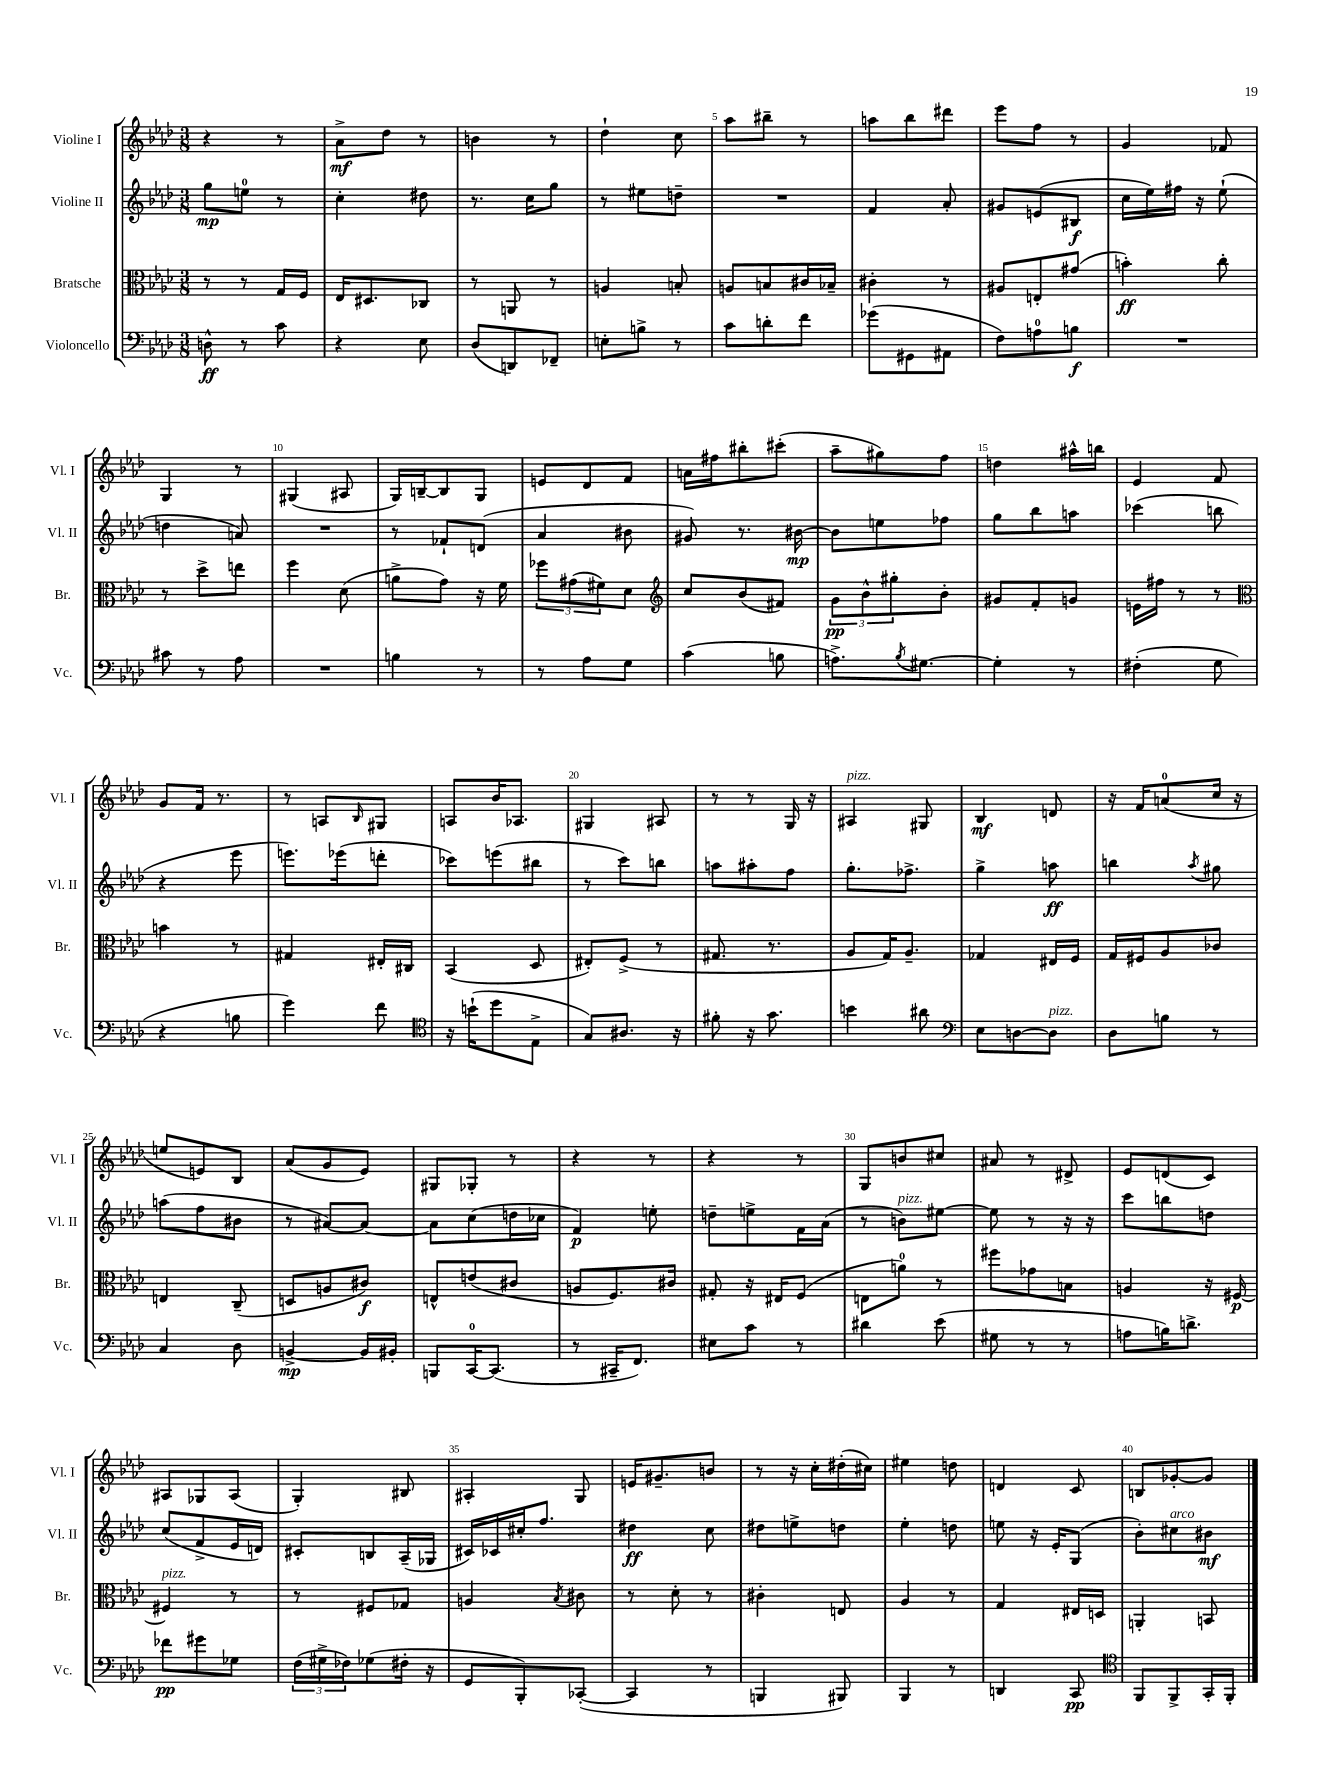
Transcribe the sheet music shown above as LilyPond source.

<<
\new StaffGroup <<
\new Staff = "s0" \with { instrumentName = "Violine I" shortInstrumentName = "Vl. I" } {
    \clef treble \key aes \major \numericTimeSignature \time 3/8
    r4 r8 |
    aes'8->\mf des''8 r8 |
    b'4 r8 |
    des''4-! c''8 |
    aes''8 bis''8-- r8 |
    a''8 bes''8 dis'''8 |
    ees'''8 f''8 r8 |
    g'4 fes'8 |
    g4 r8 |
    gis4( ais8 |
    g16) b16~-- b8 g8 |
    e'8 des'8 f'8 |
    a'16 fis''16 bis''8-. cis'''8-.( |
    aes''8-- gis''8) f''8 |
    d''4 ais''16-^ b''16 |
    ees'4 f'8 |
    g'8 f'16 r8. |
    r8 a8 \grace { bes16 } gis8 |
    a8 bes'16 aes8. |
    gis4 ais8 |
    r8 r8 g16 r16 |
    ais4^\markup { \italic "pizz." } gis8 |
    bes4\mf d'8 |
    r16 f'16 a'8-0( c''16 r16 |
    e''8 e'8) bes8 |
    aes'8( g'8 ees'8) |
    gis8 ges8-. r8 |
    r4 r8 |
    r4 r8 |
    g8 b'8 cis''8 |
    ais'8 r8 dis'8-> |
    ees'8 d'8( c'8) |
    ais8 ges8 ais8( |
    g4-.) bis8 |
    ais4-. g8 |
    e'16 gis'8.-- b'8 |
    r8 r16 c''16-. dis''16-.( cis''16) |
    eis''4 d''8 |
    d'4 c'8 |
    b8 ges'8~-. ges'8 \bar "|." |
}
\new Staff = "s1" \with { instrumentName = "Violine II" shortInstrumentName = "Vl. II" } {
    \clef treble \key aes \major \numericTimeSignature \time 3/8
    g''8\mp e''8-0 r8 |
    c''4-. dis''8 |
    r8. c''16 g''8 |
    r8 eis''8 d''8-- |
    R4. |
    f'4 aes'8-. |
    gis'8 e'8( bis8\f |
    c''16 ees''16) fis''16 r16 ees''8-!( |
    d''4 a'8) |
    R4. |
    r8 fes'8-! d'8( |
    aes'4 bis'8 |
    gis'8) r8. bis'16~\mp |
    bis'8 e''8 fes''8 |
    g''8 bes''8 a''8 |
    ces'''4( b''8 |
    r4 ees'''8 |
    e'''8.) ees'''16( d'''8-. |
    ces'''8) e'''8( bis''8 |
    r8 c'''8) b''8 |
    a''8 ais''8-. f''8 |
    g''8.-. fes''8.-> |
    g''4-> a''8\ff |
    b''4 \acciaccatura { aes''8 } gis''8 |
    a''8( f''8 bis'8 |
    r8 ais'8~) ais'8~ |
    ais'8 c''8( d''16 ces''16 |
    f'4\p) e''8-. |
    d''8-- e''8-> f'16 aes'16( |
    r8 b'8^\markup { \italic "pizz." }) eis''8~ |
    eis''8 r8 r16 r16 |
    c'''8 b''8 d''8 |
    c''8( f'8-> ees'16 d'16) |
    cis'8-. b8 aes16--( ges16 |
    cis'16) ces'16 cis''16-. f''8. |
    dis''4\ff c''8 |
    dis''8 e''8-> d''8 |
    ees''4-. d''8 |
    e''8 r16 ees'16-. g8( |
    bes'8-.) cis''8^\markup { \italic "arco" } bis'8\mf \bar "|." |
}
\new Staff = "s2" \with { instrumentName = "Bratsche" shortInstrumentName = "Br." } {
    \clef alto \key aes \major \numericTimeSignature \time 3/8
    r8 r8 g16 f16 |
    ees16 dis8. ces8 |
    r8 a,8 r8 |
    a4 b8-. |
    a8 b8 cis'16 bes16-- |
    cis'4-. r8 |
    ais8 e8-. gis'8( |
    b'4-.\ff) c''8-. |
    r8 des''8-> e''8 |
    f''4 des'8( |
    a'8-> g'8) r16 f'16 |
    \tuplet 3/2 { fes''8 gis'8( fis'8) } des'8 |
    \clef treble c''8 bes'8( fis'8) |
    \tuplet 3/2 { g'8\pp bes'8-^ gis''8-. } bes'8-. |
    gis'8 f'8-. g'8 |
    e'16 fis''16 r8 r8 |
    \clef alto b'4 r8 |
    gis4 eis16-. cis16 |
    bes,4( des8 |
    eis8-.) f8->( r8 |
    gis8. r8. |
    aes8 g16) aes8.-- |
    ges4 eis16 f16 |
    g16 fis16 aes8 ces'8 |
    e4 c8--( |
    d8 a8 cis'8\f) |
    e8-^ e'8( cis'8 |
    a8 f8.) cis'16 |
    gis8-. r16 eis16 f8( |
    e8 a'8-0) r8 |
    fis''8 ges'8 b8 |
    a4 r16 fis16~\p |
    fis4^\markup { \italic "pizz." } r8 |
    r8 fis8 ges8 |
    a4 \acciaccatura { bes8 } cis'8 |
    r8 des'8-. r8 |
    cis'4-. e8 |
    aes4 r8 |
    g4 eis16 d16 |
    a,4-. b,8 \bar "|." |
}
\new Staff = "s3" \with { instrumentName = "Violoncello" shortInstrumentName = "Vc." } {
    \clef bass \key aes \major \numericTimeSignature \time 3/8
    d8-^\ff r8 c'8 |
    r4 ees8 |
    des8( d,8) fes,8-- |
    e8-. b8-> r8 |
    c'8 d'8-. f'8 |
    ges'8( gis,8 ais,8 |
    f8) a8-0 b8\f |
    R4. |
    cis'8 r8 aes8 |
    R4. |
    b4 r8 |
    r8 aes8 g8 |
    c'4( b8 |
    a8.->) \acciaccatura { bes8 } gis8.~ |
    gis4-. r8 |
    fis4-.( g8 |
    r4 b8 |
    g'4) f'8 |
    \clef tenor r16 b'16-!( des''8 ees8-> |
    g8) ais8. r16 |
    fis'8-. r16 g'8. |
    b'4 ais'8 |
    \clef bass ees8 d8~ d8^\markup { \italic "pizz." } |
    des8 b8 r8 |
    c4 des8 |
    b,4~->\mp b,16 bis,16-. |
    b,,8 c,16-0~ c,8.( |
    r8 cis,16-- f,8.) |
    eis8 c'8 r8 |
    dis'4 ees'8( |
    gis8 r8 r8 |
    a8 b16) d'8.-> |
    fes'8\pp gis'8 ges8 |
    \tuplet 3/2 { f16( gis16-> fes16) } ges8( fis16-. r16 |
    g,8 bes,,8-.) ces,8~-.( |
    ces,4 r8 |
    b,,4 bis,,8) |
    bes,,4 r8 |
    d,4 c,8\pp |
    \clef tenor f,8 f,8-> g,16-. f,16-. \bar "|." |
}
>>
>>
\layout { \context { \Score \override BarNumber.break-visibility = ##(#f #t #t) barNumberVisibility = #(every-nth-bar-number-visible 5) } }
